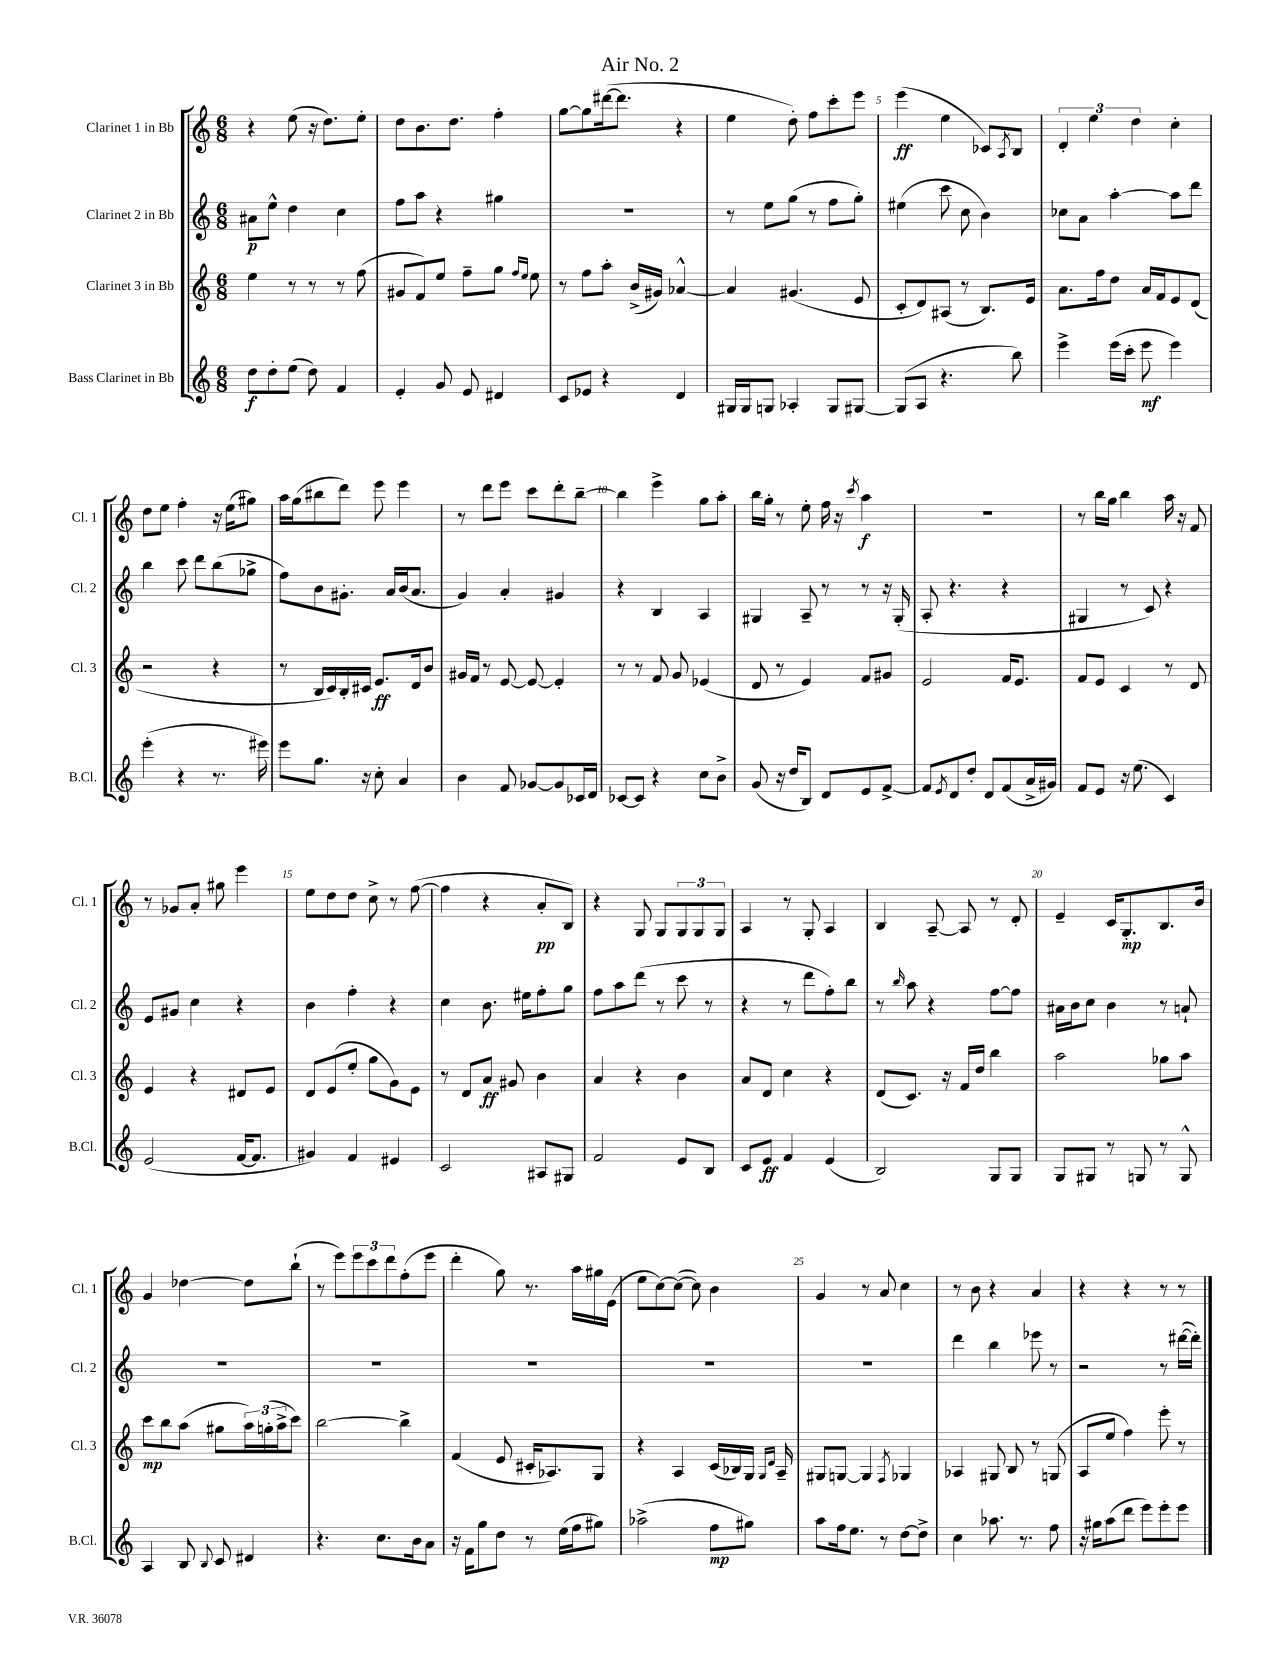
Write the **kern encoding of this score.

**kern	**kern	**kern	**kern
*staff4	*staff3	*staff2	*staff1
*clefG2	*clefG2	*clefG2	*clefG2
*k[]	*k[]	*k[]	*k[]
*M6/8	*M6/8	*M6/8	*M6/8
8dd	4ee	8a#	4r
8dd'	.	8ee^^	.
(8ee	8r	4dd	(8ee
8dd)	8r	.	16r
.	.	.	8.dd)
4f	8r	4cc	.
.	(8ff	.	8ee'
=	=	=	=
4e'	8g#	8ff	8dd
.	8f)	8aa	8.b
8g	8ee	4r	.
.	.	.	8.dd
8e	8ff~	.	.
4d#	8gg	4gg#	4ff'
.	16qqff	.	.
.	16qqee	.	.
.	8ee	.	.
=	=	=	=
8c	8r	2.r	[8gg
8e-	8ff	.	8gg]
4r	8aa'	.	([16ddd#
.	.	.	8.ddd#]
.	(16b^	.	.
.	16g#)	.	.
4d	[4a-^^	.	4r
=	=	=	=
16G#	4a-]	8r	4ee
16G#	.	.	.
8G	.	8ee	.
4A-'	(4.g#	(8gg	8dd')
.	.	8r	8ff
8G	.	8ff	8ccc'
[8G#	8e	8gg')	8eee
=	=	=	=
(8G#]	8c'	(4ee#	(4eee
8A	8d)	.	.
4.r	(8A#	8ccc	4ee
.	8r	8cc	.
.	8.B)	4b)	8c-)
.	.	.	8qA
8bb)	.	.	8B
.	16e	.	.
=	=	=	=
4eee^	8.a	8cc-	6d'
.	.	8a	.
.	.	.	6ee
.	16ff	.	.
(16eee	8dd	[4aa'	.
16ccc'	.	.	.
.	.	.	6dd
8eee	16a	.	.
.	16f	.	.
4eee)	8e	8aa]	4cc'
.	(8d	8ddd	.
=	=	=	=
(4eee'	2r	4bb	8dd
.	.	.	8ee
4r	.	8ccc	4ff'
.	.	8ddd	.
8.r	4r	(8bb	16r
.	.	.	(16ee
.	.	8gg-^	8gg#)
16eee#)	.	.	.
=	=	=	=
8eee	8r	8ff)	16aa
.	.	.	(16gg
8.gg	16B	8b	8bb#
.	16c)	.	.
.	16B'	8.g#'	8ddd)
16r	16c#	.	.
8cc'	8.e	.	8eee
.	.	16a	.
4a	.	(16b	4eee
.	16d	8.a	.
.	8b	.	.
=	=	=	=
4b	16g#	4g)	8r
.	16f	.	.
.	8r	.	8ddd
8f	[8e	4a'	8eee
[8g-	8e_	.	8ccc
8g-]	4e']	4g#	8ddd'
16c-	.	.	[8bb~
16d	.	.	.
=	=	=	=
[8c-	8r	4r	4bb]
8c-]	8r	.	.
4r	8f	4B	4eee^
.	8g	.	.
8cc	(4e-	4A	8gg
8b^	.	.	8aa'
=	=	=	=
(8g	8d	4G#	16bb
.	.	.	16gg'
16r	8r	.	8r
16dd	.	.	.
8B)	4e)	8A~	8ee'
8d	.	8r	16ff
.	.	.	16r
.	.	.	8qccc
8e	8f	8r	4aa
[8f^	8g#	16r	.
.	.	(16G#'	.
=	=	=	=
8f]	2e	8A'	2.r
8qe	.	.	.
8d	.	4.r	.
8dd'	.	.	.
8d	.	.	.
(8f	16f	4r	.
.	8.e	.	.
16a^	.	.	.
16g#)	.	.	.
=	=	=	=
8f	8f	4G#	8r
8e	8e	.	16bb
.	.	.	16gg
16r	4c	8r	4bb
(8.ee	.	.	.
.	.	8c)	.
4c)	8r	4r	16aa
.	.	.	16r
.	8d	.	8f
=	=	=	=
(2e	4e	8e	8r
.	.	8g#	8g-
.	4r	4cc	8a'
.	.	.	8gg#
[16f	8d#	4r	4eee
8.f]	.	.	.
.	8e	.	.
=	=	=	=
4g#)	8d	4b	8ee
.	(8e	.	8dd
4f	8ee'	4ff'	8dd
.	8gg	.	8cc^
4e#	8g)	4r	8r
.	8e	.	([8ff
=	=	=	=
2c	8r	4cc	4ff]
.	8d	.	.
.	8a	8.b	4r
.	8g#	.	.
.	.	16ee#	.
8A#	4b	8ff'	8a'
8G#	.	8gg	8B)
=	=	=	=
2f	4a	8ff	4r
.	.	8aa	.
.	4r	(8ddd	8G
.	.	8r	8G
8e	4b	8ccc	12G
.	.	.	12G
8B	.	8r	.
.	.	.	12G
=	=	=	=
8c	8a	4r	4A
8e	8d	.	.
4f	4cc	8r	8r
.	.	8ddd	8G'
(4e	4r	8ff')	4A
.	.	8bb	.
=	=	=	=
2B)	(8d	8r	4B
.	.	16qqbb	.
.	8.c)	8aa	.
.	.	4r	[8A~
.	16r	.	.
.	16f	.	8A]
.	16dd	.	.
8G	4bb	[8ff	8r
8G	.	8ff]	8d'
=	=	=	=
8G	2aa	16a#	4e~
.	.	16b	.
8G#	.	8cc	.
8r	.	4b	16c
.	.	.	8.G'
8G	.	.	.
8r	8gg-	8r	8.B
8G^^	8aa	8a`	.
.	.	.	16b
=	=	=	=
4A	8ccc	2.r	4g
.	8bb	.	.
8B	(8aa	.	[4dd-
8qqB	.	.	.
8c	8gg#	.	.
4d#	24aa)	.	8dd-]
.	(24gg'	.	.
.	24aa^	.	.
.	8ccc)	.	(8bb`
=	=	=	=
4.r	[2bb	2.r	8r
.	.	.	8eee)
.	.	.	12eee
.	.	.	12ccc
8.cc	.	.	.
.	.	.	12ddd
.	4bb^]	.	(8ff'
16b	.	.	.
8a	.	.	8eee
=	=	=	=
16r	(4f	2.r	4ddd'
16f	.	.	.
8gg	.	.	.
8dd	8e	.	8gg)
8r	16c#'	.	8.r
.	8.A-)	.	.
(16ee	.	.	.
16ff	.	.	16aa
8gg#)	8G	.	16gg#
.	.	.	(16e
=	=	=	=
(2aa-^	4r	2.r	8ee
.	.	.	[8cc)
.	4A	.	(8cc_
.	.	.	8cc])
8ff	(16c	.	4b
.	16B-)	.	.
8gg#)	16G	.	.
.	16qqG	.	.
.	16qqd	.	.
.	16A~	.	.
=	=	=	=
8aa	8G#	2.r	4g
16ff	[8G	.	.
8.ee	.	.	.
.	4G]	.	8r
8r	.	.	8a
.	8qF	.	.
[8dd	4G-	.	4cc
8dd^]	.	.	.
=	=	=	=
4cc	4A-	4ddd	8r
.	.	.	8b
8.aa-	8G#	4bb	4r
.	8B	.	.
8.r	.	.	.
.	8r	8eee-	4a
8ff	(8G	8r	.
=	=	=	=
16r	8A	2r	4r
16gg#	.	.	.
(8aa	8ee	.	.
8ddd	4ff)	.	4r
8eee)	.	.	.
8eee'	8eee'	8r	8r
8eee	8r	([16ddd#	8r
.	.	16ddd#'])	.
==	==	==	==
*-	*-	*-	*-
